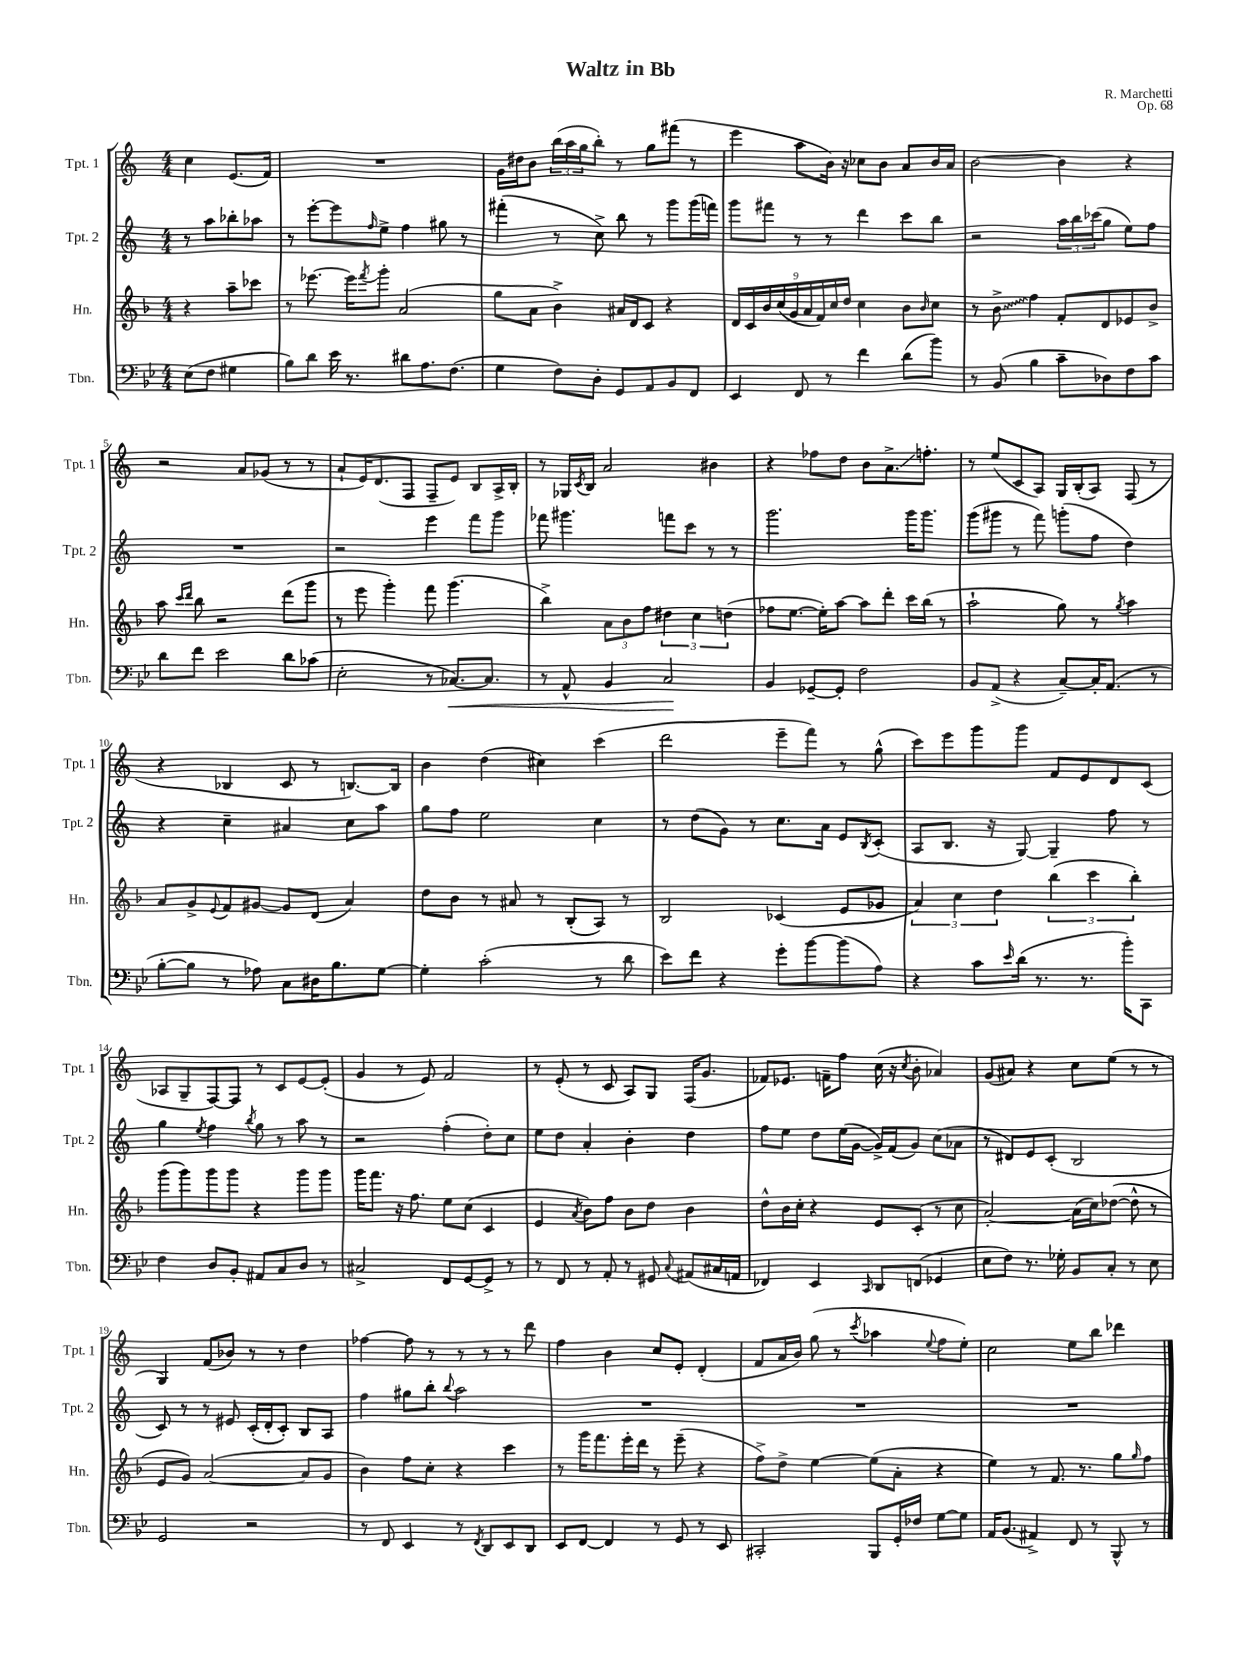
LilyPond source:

\header { title = "Waltz in Bb" composer = "R. Marchetti" opus = "Op. 68" }
<<
\new StaffGroup <<
\new Staff = "s0" \with { instrumentName = "Tpt. 1" shortInstrumentName = "Tpt. 1" } {
    \clef treble \key c \major \numericTimeSignature \time 4/4 \partial 2
    c''4 e'8.( f'16) |
    R1 |
    g'16 dis''16 b'8 \tuplet 3/2 { b''16( a''16 g''16 } b''8-.) r8 g''8 fis'''8( r8 |
    e'''4 a''8 b'16) r16 ces''8 b'8 a'8 b'16 a'16 |
    b'2~ b'4 r4 |
    r2 a'8 ges'8( r8 r8 |
    a'8-! e'16) d'8.( f8 f8-- e'8) b8 a16-> b16-. |
    r8 ges16 \acciaccatura { c'8 } b16 a'2 bis'4 |
    r4 fes''8 d''8 b'8 a'8.->\glissando f''8.-. |
    r8 e''8( c'8 a8) g16 b16-.( a8) f8( r8 |
    r4 bes4 c'8 r8 b8.~) b16 |
    b'4 d''4( cis''4) c'''4( |
    d'''2 e'''8-- f'''8) r8 g''8-^( |
    c'''8) e'''8 g'''8 g'''8 f'8 e'8 d'8 c'8( |
    aes8 g8-- f8~) f8 r8 c'8 e'8~ e'8-.( |
    g'4 r8 e'8) f'2 |
    r8 e'8-.( r8 c'8 a8) g8 f16( g'8. |
    fes'8) ees'8. f'16-- f''8 c''16( r16 \acciaccatura { c''8 } b'8-. aes'4) |
    g'8( ais'8) r4 c''8 e''8( r8 r8 |
    g4) f'8( bes'8) r8 r8 d''4 |
    fes''4~ fes''8 r8 r8 r8 r8 d'''8 |
    f''4 b'4 c''8 e'8-. d'4-.( |
    f'8 a'16 b'16) g''8( r8 \acciaccatura { c'''8 } aes''4 \appoggiatura { e''8 } f''8 e''8-.) |
    c''2 e''8 b''8 des'''4 \bar "|." |
}
\new Staff = "s1" \with { instrumentName = "Tpt. 2" shortInstrumentName = "Tpt. 2" } {
    \clef treble \key c \major \numericTimeSignature \time 4/4 \partial 2
    r8 a''8 bes''8-. aes''8 |
    r8 e'''8~-. e'''8 \grace { f''16 } e''8-> f''4 gis''8 r8 |
    fis'''4-.( r8 c''8->) b''8 r8 g'''8 g'''16( f'''16) |
    g'''8 fis'''8 r8 r8 d'''4 c'''8 b''8 |
    r2 \tuplet 3/2 { a''16 b''16 ces'''16( } g''8 e''8) f''8 |
    R1 |
    r2 e'''4 f'''8 g'''8 |
    fes'''8 gis'''4. f'''8 c'''8 r8 r8 |
    g'''2. g'''16 g'''8. |
    g'''8( gis'''8 r8 f'''8) g'''8-.( f''8 d''4) |
    r4 c''4-- ais'4 c''8 a''8 |
    g''8 f''8 e''2 c''4 |
    r8 d''8( g'8) r8 c''8. a'16 e'8 \acciaccatura { b8 } c'8-.( |
    a8 b8. r16 g8~) g4-- f''8 r8 |
    g''4 \acciaccatura { e''8 } f''4 \acciaccatura { b''8 } g''8 r8 a''8 r8 |
    r2 f''4-.( d''8-.) c''8 |
    e''8 d''8 a'4-. b'4-. d''4 |
    f''8 e''8 d''8 e''16( g'16~ g'16->) f'16( g'8) c''8( aes'8 |
    r8 dis'8) e'8 c'8-.( b2 |
    c'8) r8 r8 eis'8 c'16-.( d'16-. c'8-.) b8 a8 |
    f''4 gis''8 b''8-. \appoggiatura { b''8 } a''2 |
    R1 |
    R1 |
    R1 \bar "|." |
}
\new Staff = "s2" \with { instrumentName = "Hn." shortInstrumentName = "Hn." } {
    \clef treble \key f \major \numericTimeSignature \time 4/4 \partial 2
    r4 a''8-- ces'''8 |
    r8 ees'''8.~ ees'''16 \acciaccatura { f'''8 } g'''8-. a'2( |
    g''8 a'8 bes'4->) ais'16 d'16 c'8 r4 |
    \tuplet 9/8 { d'16 c'16 bes'16 c''16( g'16 a'16 f'16) c''16 d''16 } c''4 bes'8 \grace { bes'16 } c''8 |
    r8 \once \override Glissando.style = #'zigzag bes'8->\glissando f''4 f'8-. d'8 ees'8 bes'8-> |
    a''8 \grace { c'''16 d'''16 } bes''8 r2 d'''8( g'''8 |
    r8 e'''8 g'''4-.) f'''8 g'''4.( |
    bes''4->) \tuplet 3/2 { a'8 bes'8 f''8 } \tuplet 3/2 { dis''4 c''4 d''4( } |
    fes''8 e''8.~ e''16-.) a''8~ a''8 d'''8-. c'''16 bes''16( r8 |
    a''2-! g''8) r8 \acciaccatura { g''8 } a''4 |
    a'8 g'8-> \appoggiatura { e'8 } f'8 gis'8~ gis'8 d'8( a'4) |
    d''8 bes'8 r8 ais'8 r8 bes8-.( a8) r8 |
    bes2 ces'4( e'8 ges'8 |
    \tuplet 3/2 { a'4) c''4 d''4 } \tuplet 3/2 { bes''4( c'''4 bes''4-.) } |
    g'''8( g'''8) g'''8 g'''8 r4 g'''8 g'''8 |
    g'''16 f'''8. r16 f''8. e''8 c''8( c'4 |
    e'4 \acciaccatura { a'8 } bes'8) f''8 bes'8 d''8 bes'4 |
    d''8-^ bes'16 c''16-. r4 e'8 c'8-.( r8 c''8 |
    a'2~-.) a'16( c''16) des''8~( des''8-^ r8 |
    e'8 g'8) a'2~( a'8 g'8 |
    bes'4) f''8 c''8-. r4 c'''4 |
    r8 g'''16 f'''8. e'''16-. d'''16 r8 e'''8--( r4 |
    f''8->) d''8-> e''4~ e''8( a'8-. r4 |
    e''4) r8 f'8. r8. g''8 \grace { g''16 } f''8 \bar "|." |
}
\new Staff = "s3" \with { instrumentName = "Tbn." shortInstrumentName = "Tbn." } {
    \clef bass \key bes \major \numericTimeSignature \time 4/4 \partial 2
    ees8( f8 gis4 |
    bes8) d'8 ees'16 r8. dis'8 a8. f8.( |
    g4 f8) d8-. g,8 a,8 bes,8 f,8 |
    ees,4 f,8 r8 f'4 d'8( bes'8) |
    r8 bes,8( bes4 c'8-- des8) f8 c'8 |
    d'8 f'8 ees'2 d'8 ces'8( |
    ees2-. r8 ces8.~\<) ces8. |
    r8 a,8-^ bes,4 c2\! |
    bes,4 ges,8~-- ges,8-. f2 |
    bes,8 a,8->( r4 c8~--) c16-. a,8.( r8 |
    bes8~-. bes8 r8 aes8) c8 dis16 bes8. g8~ |
    g4-. c'2-.( r8 d'8 |
    ees'8) f'8 r4 g'8-. bes'8~ bes'8( a8) |
    r4 c'8 \grace { ees'16 } d'16( r8. r8. bes'16-.) c,8 |
    f4 d8 bes,8-. ais,8 c8 d8 r8 |
    cis2-> f,8 g,8~ g,8-> r8 |
    r8 f,8 r8 a,8-. r8 gis,8 \appoggiatura { c8 } ais,8( cis16 a,16 |
    fes,4) ees,4 \grace { c,16 } d,8 f,8( ges,4 |
    ees8 f8) r8. ges16-. bes,8 c8-. r8 ees8 |
    g,2 r2 |
    r8 f,8 ees,4 r8 \acciaccatura { f,8 } d,8 ees,8 d,8 |
    ees,8 f,8~ f,4 r8 g,8 r8 ees,8 |
    cis,2-. bes,,8 g,16-. fes16 g8~ g8 |
    a,16 bes,8.( ais,4->) f,8 r8 bes,,8-^ r8 \bar "|." |
}
>>
>>
